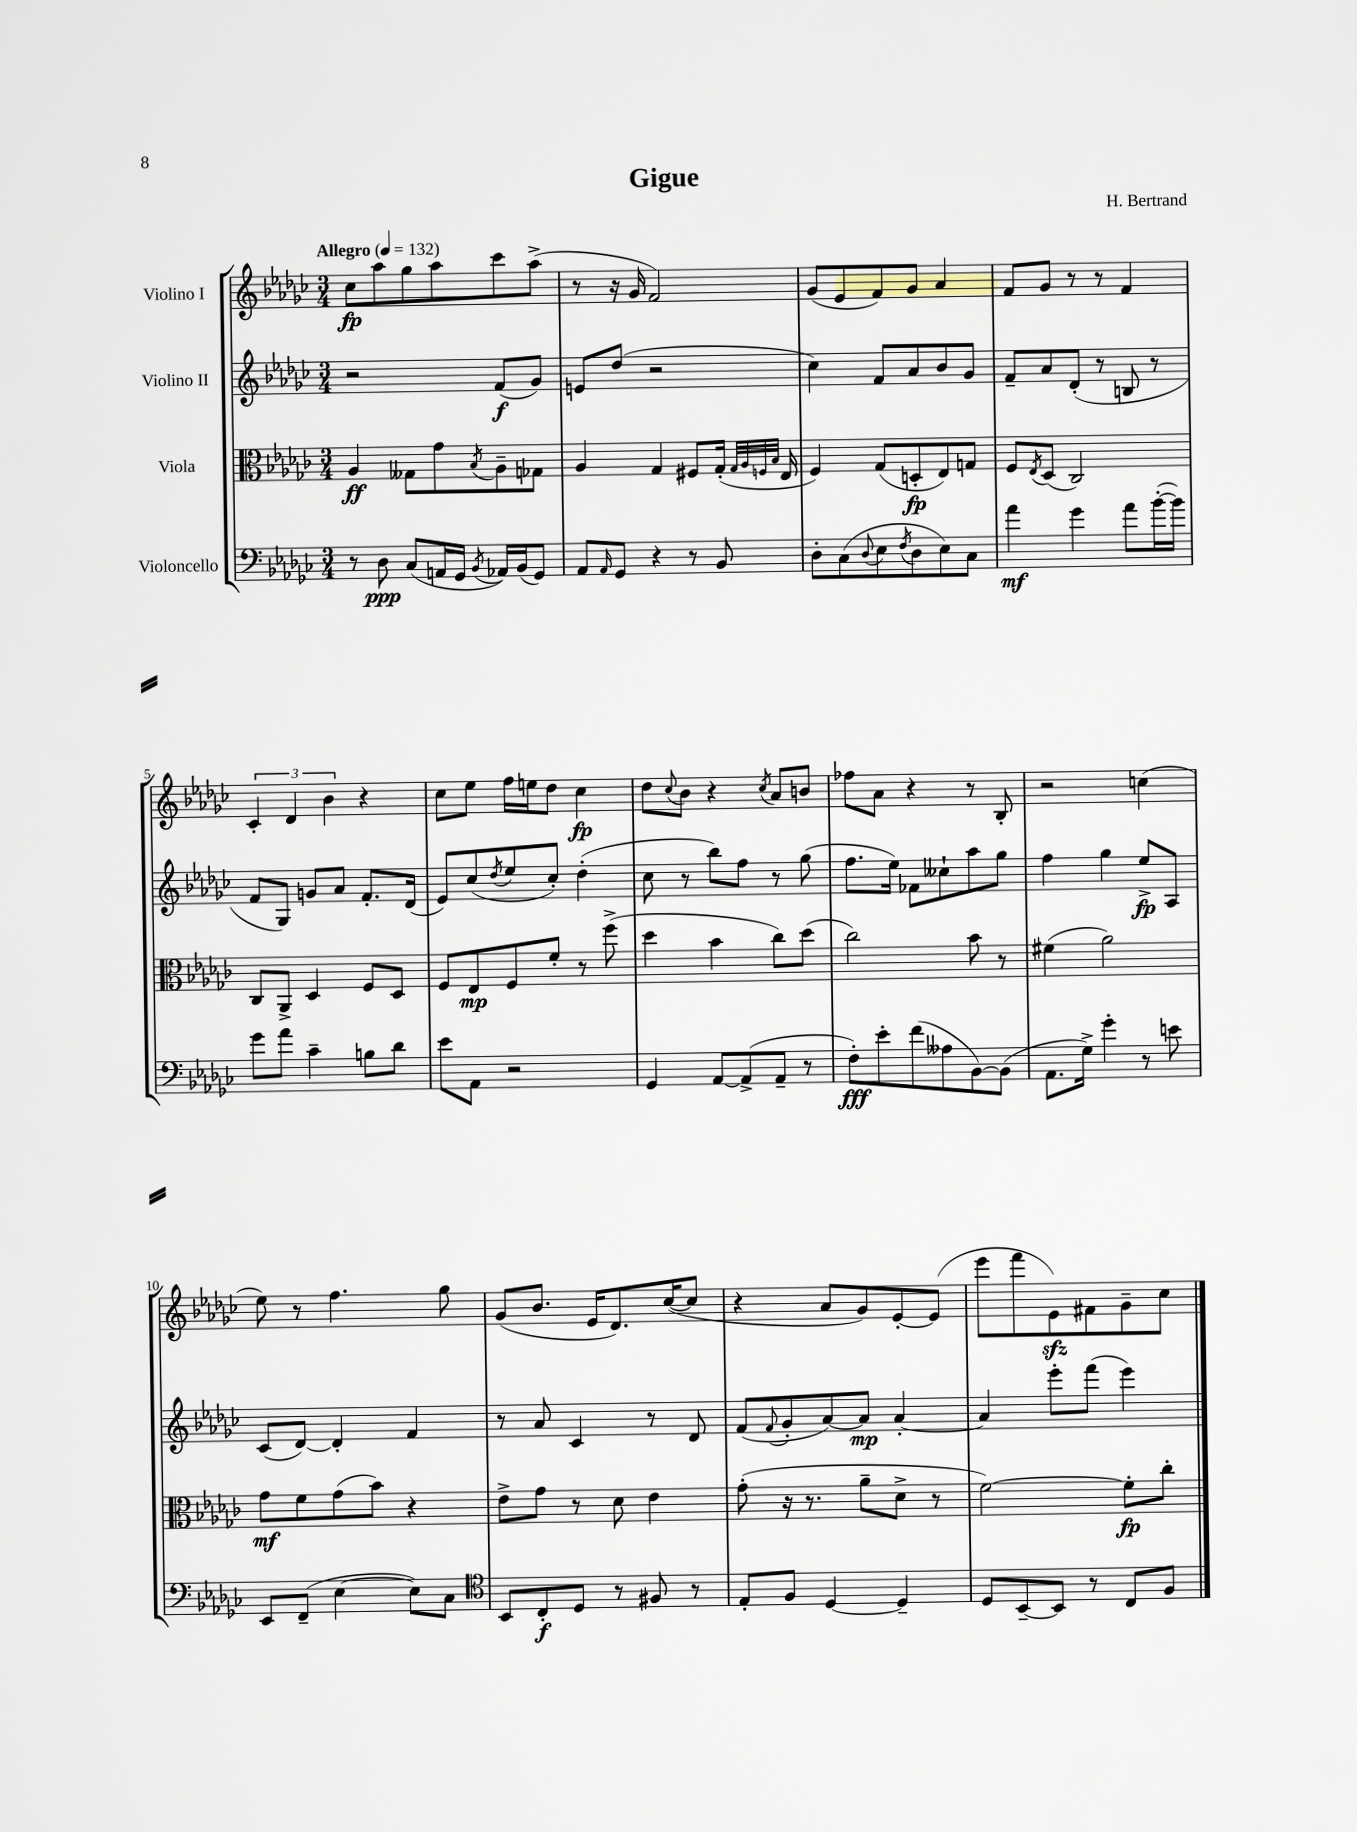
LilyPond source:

\header { title = "Gigue" composer = "H. Bertrand" }
<<
\new StaffGroup <<
\new Staff = "s0" \with { instrumentName = "Violino I" } {
    \clef treble \key ges \major \numericTimeSignature \time 3/4 \tempo "Allegro" 4 = 132
    ces''8\fp aes''8 ges''8 aes''8 ces'''8 aes''8->( |
    r8 r16 ges'16 f'2) |
    ges'8( ees'8 f'8) ges'8 aes'4 |
    f'8 ges'8 r8 r8 f'4 |
    \tuplet 3/2 { ces'4-. des'4 bes'4 } r4 |
    ces''8 ees''8 f''16 e''16 des''8 ces''4\fp |
    des''8 \appoggiatura { ces''8 } bes'8 r4 \acciaccatura { ces''8 } aes'8 b'8 |
    fes''8 aes'8 r4 r8 bes8-. |
    r2 c''4( |
    ees''8) r8 f''4. ges''8 |
    ges'8( bes'8. ees'16 des'8.) ces''16~( ces''8 |
    r4 aes'8 ges'8) ees'8~-. ees'8( |
    ees'''8 f'''8 ees'8\sfz) fis'8 ges'8-- ces''8 \bar "|." |
}
\new Staff = "s1" \with { instrumentName = "Violino II" } {
    \clef treble \key ges \major \numericTimeSignature \time 3/4
    r2 f'8\f( ges'8) |
    e'8 des''8( r2 |
    ces''4) f'8 aes'8 bes'8 ges'8 |
    f'8-- aes'8 des'8-.( r8 b8 r8 |
    f'8 ges8) g'8 aes'8 f'8.-. des'16( |
    ees'8) ces''8( \acciaccatura { des''8 } ees''8 ces''8-.) des''4-.( |
    ces''8 r8 bes''8) f''8 r8 ges''8( |
    f''8. ees''16) fes'8 ceses''8-! aes''8 ges''8 |
    f''4 ges''4 ees''8->\fp aes8 |
    ces'8( des'8~) des'4-. f'4 |
    r8 aes'8 ces'4 r8 des'8 |
    f'8( \appoggiatura { f'8 } ges'8-. aes'8~) aes'8\mp aes'4~-. |
    aes'4 ees'''8-. f'''8( ees'''4) \bar "|." |
}
\new Staff = "s2" \with { instrumentName = "Viola" } {
    \clef alto \key ges \major \numericTimeSignature \time 3/4
    aes4\ff geses8 ges'8 \acciaccatura { bes8 } aes8-- ges8 |
    aes4 ges4 fis8 ges16-.( \grace { ges32 aes32 f32 bes32 } ees16 |
    f4) ges8( d8-.\fp ees8) g8 |
    f8 \acciaccatura { ees8 } des8( ces2) |
    ces8 aes,8-> des4 f8 des8 |
    f8 ees8\mp f8 f'8-. r8 f''8->( |
    des''4 bes'4 ces''8) des''8( |
    ces''2) bes'8 r8 |
    fis'4( aes'2) |
    ges'8\mf f'8 ges'8( bes'8) r4 |
    ees'8-> ges'8 r8 des'8 ees'4 |
    ges'8-.( r16 r8. aes'8-- des'8-> r8 |
    f'2~) f'8-.\fp ces''8-. \bar "|." |
}
\new Staff = "s3" \with { instrumentName = "Violoncello" } {
    \clef bass \key ges \major \numericTimeSignature \time 3/4
    r8 des8\ppp ces8( a,16 ges,16 \acciaccatura { bes,8 } aes,16) bes,16( ges,8) |
    aes,8 \grace { aes,16 } ges,8 r4 r8 bes,8 |
    des8-. ces8( \appoggiatura { des8 } ees8 \acciaccatura { f8 } des8 ees8) ces8 |
    aes'4\mf ges'4 aes'8 bes'16~-.( bes'16) |
    ges'8 aes'8 ces'4-- b8 des'8 |
    ees'8 aes,8 r2 |
    ges,4 aes,8~ aes,8->( aes,8-- r8 |
    f8-.\fff) ees'8-. f'8( aeses8 bes,8~) bes,8( |
    aes,8. ges16->) ges'4-. r8 e'8 |
    ees,8 f,8--( ees4~ ees8) ces8 |
    \clef tenor bes,8 ces8-.\f des8 r8 fis8 r8 |
    ees8-. f8 des4~ des4-- |
    des8 bes,8~-- bes,8 r8 ces8 f8 \bar "|." |
}
>>
>>
